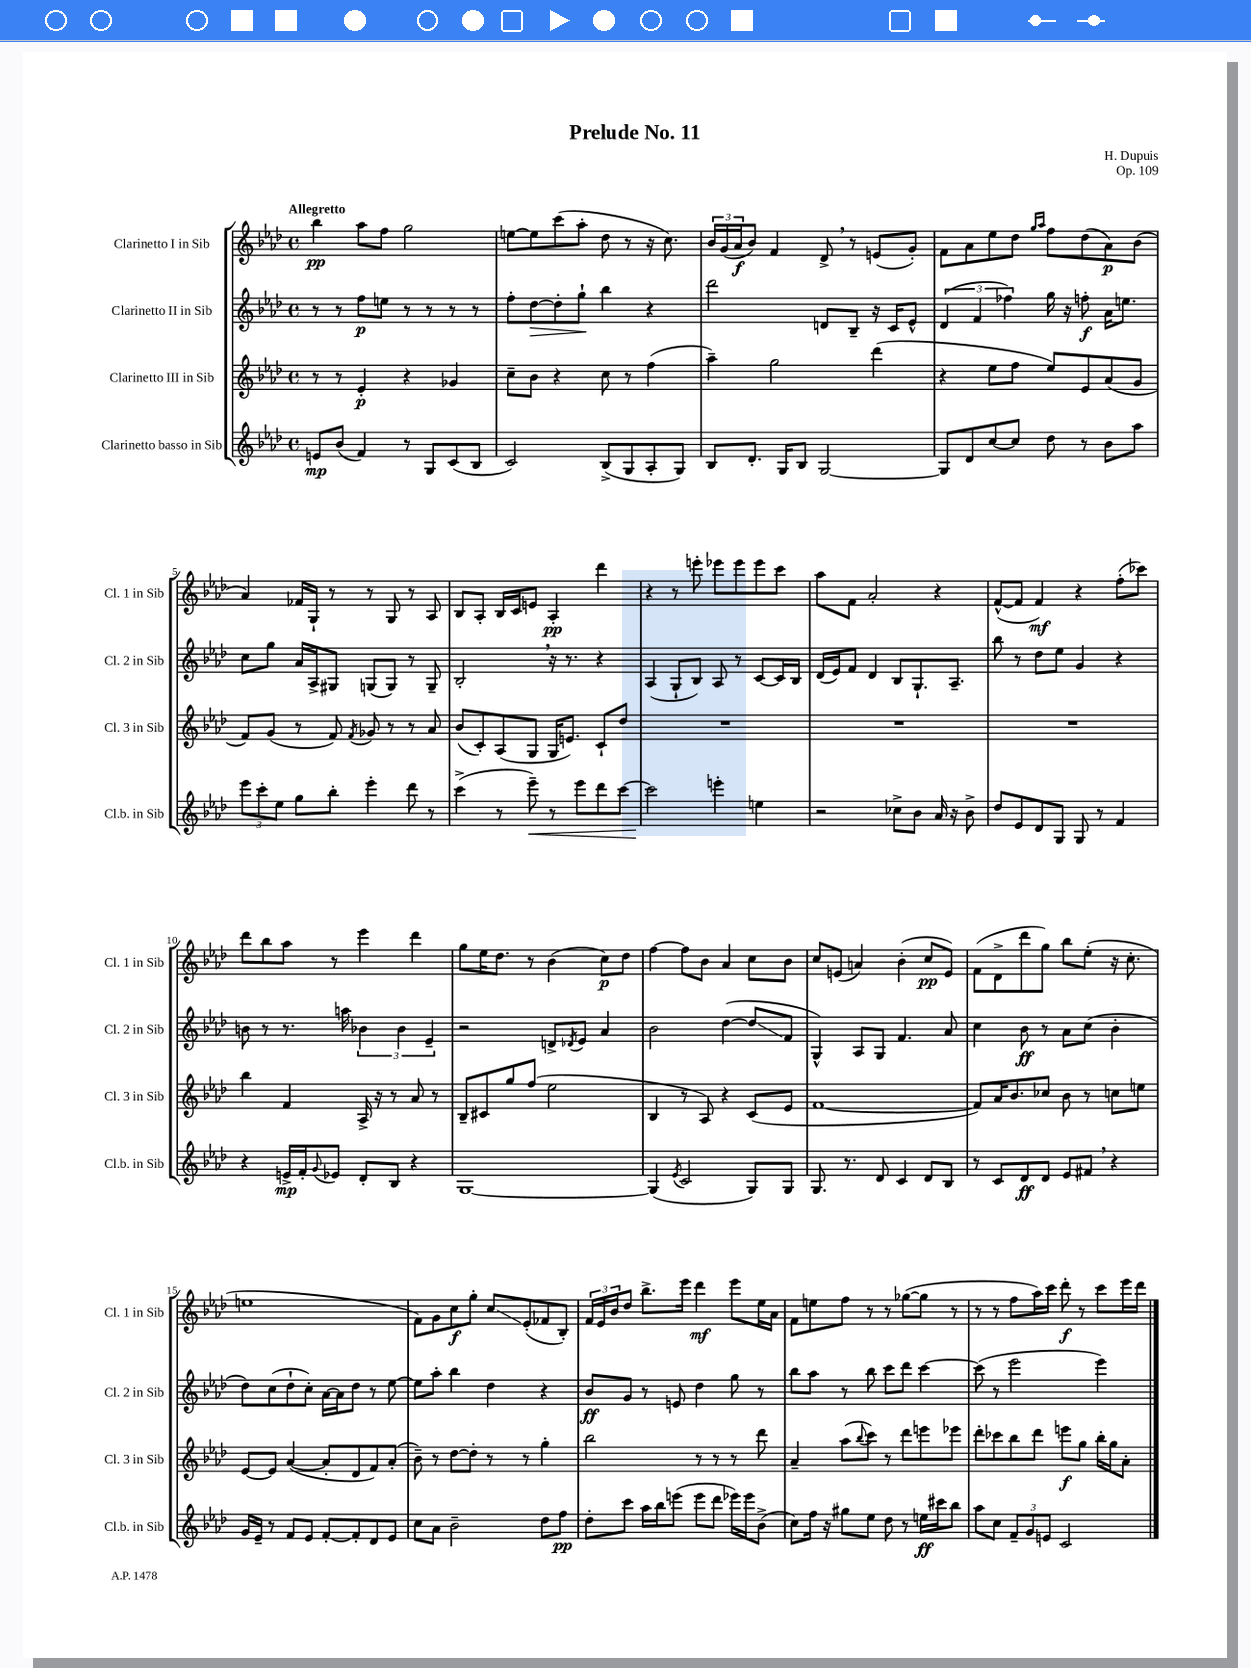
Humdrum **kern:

**kern	**kern	**kern	**kern
*staff4	*staff3	*staff2	*staff1
*clefG2	*clefG2	*clefG2	*clefG2
*k[b-e-a-d-]	*k[b-e-a-d-]	*k[b-e-a-d-]	*k[b-e-a-d-]
*M4/4	*M4/4	*M4/4	*M4/4
*met(c)	*met(c)	*met(c)	*met(c)
8e	8r	8r	4bb-
(8b-	8r	8r	.
4f)	4e-'	8ff	8aa-
.	.	8ee	8ff
8r	4r	8r	2gg
8G	.	8r	.
(8c	4g-	8r	.
8B-	.	8r	.
=	=	=	=
2c)	8cc~	8ff'	[8ee
.	8b-	[8dd-	8ee]
.	4r	8dd-']	(8ccc
.	.	8gg`	8aa-'
(8B-^	8cc	4bb-	8dd-
8G	8r	.	8r
8A-'	(4ff	4r	16r
.	.	.	8.cc)
8G)	.	.	.
=	=	=	=
8B-	4aa-~)	2ddd-	24b-
.	.	.	(24g
.	.	.	24a-
8.d-'	.	.	8b-)
.	2gg	.	4f
16G	.	.	.
8B-	.	.	.
[2G	.	8d	8d-^
.	.	8B-~	8r
.	(4ddd-	16r	(8e
.	.	16c	.
.	.	8e-^^	8g')
=	=	=	=
8G]	4r	(6d-	8f
8d-	.	.	8a-
.	.	6f	.
[8cc	8ee-	.	8ee-
.	.	6ff-)	.
8cc]	8ff	.	8dd-
.	.	.	16qqgg
.	.	.	16qqaa-
8dd-	8ee-)	16gg	8ff
.	.	16r	.
8r	8e-	8ff'	(8dd-
8b-	(8a-	16a-	8a-)
.	.	8.ee	.
8aa-	8g	.	(8b-
=	=	=	=
12eee-	8f)	8cc	4a-)
12ccc'	.	.	.
.	(8g	8gg	.
12ee-	.	.	.
8gg	8r	16a-	16f-
.	.	16A-^	16G`
8bb-'	8f)	8G#	8r
.	8qf	.	.
4eee-'	8g-	(8G	8r
.	8r	8G)	8G
8ddd-	8r	8r	8r
8r	8a-	8G~	8A-
=	=	=	=
(4ccc^	(8b-	2B-'	8B-
.	8c')	.	8A-'
8r	(8A-	.	16B-
.	.	.	16c
8eee-~)	8G	.	8e
8r	16G	16r	4A-'
.	8.e)	8.r	.
8eee-	.	.	.
8ddd-	8c`	4r	4ddd-
[8ccc	8dd-	.	.
=	=	=	=
2ccc]	1r	(4A-	4r
.	.	8G`	8r
.	.	8B-)	8eee'
4eee'	.	8A-	8eee-
.	.	8r	8eee-
4ee	.	[8c	8eee-
.	.	16c]	8ccc
.	.	16B-	.
=	=	=	=
2r	1r	(16d-	8aa-
.	.	16e-)	.
.	.	8f	8f
.	.	4d-	2a-'
8cc-^	.	8B-	.
8b-	.	8.G`	.
16a-	.	.	4r
16r	.	8.A-~	.
8b-^	.	.	.
=	=	=	=
8dd-	1r	8bb-	([8f^^
8e-	.	8r	8f]
8d-	.	8dd-	4f)
8G	.	8ee-	.
8G	.	4g	4r
8r	.	.	.
4f	.	4r	(8ff'
.	.	.	8ccc-)
=	=	=	=
4r	4bb-	8b	8ddd-
.	.	8r	8bb-
16e^	4f	8.r	8aa-
16f'	.	.	.
8qqg	.	.	.
8e-	.	.	8r
.	.	16aa	.
8d-'	16A-^	6b-	4eee-
.	16r	.	.
8B-	8r	.	.
.	.	6b-	.
4r	8a-	.	4ddd-
.	.	6e-~	.
.	8r	.	.
=	=	=	=
[1G	8B-~	2r	8gg
.	8c#	.	16ee-
.	.	.	8.dd-
.	8gg	.	.
.	(8ff	.	8r
.	2ee-	8d^	(4b-
.	.	8qd-	.
.	.	8e-	.
.	.	4a-	8cc)
.	.	.	8dd-
=	=	=	=
(4G]	4B-	2b-	[4ff
8qe-	.	.	.
2c	8r	.	8ff]
.	8A-)	.	8b-
.	4r	([4dd-	4a-
8G)	(8c	8dd-]	8cc
8G	8e-	8f	8b-
=	=	=	=
8.G	[1f	4G^^)	8cc
.	.	.	(8e
8.r	.	.	.
.	.	8A-	4a)
8d-	.	8G	.
4c	.	4.f	(4b-'
8d-	.	.	8cc
8B-	.	8a-	8e)
=	=	=	=
8r	8f])	4cc	(8f
8c	16a-	.	8d-^
.	8.b-	.	.
8d-	.	8b-	8ddd-
8d-	8cc-	8r	8gg)
8e-	8b-	8a-	8bb-
8f#	8r	(8cc	(8ee-'
4r	8cc	4b-'	16r
.	.	.	8.cc'
.	8ee	.	.
=	=	=	=
16g	[8e-	8dd-)	1ee
16e-~	.	.	.
8r	8e-]	(8cc	.
8f	([4a-	8dd-`	.
8e-	.	8cc')	.
[8f'	8a-']	[16a-	.
.	.	16a-]	.
8f']	8d-	8dd-	.
8d-	8f)	8r	.
8e-	(8a-'	[8ee-	.
=	=	=	=
8cc	8b-~)	8ee-]	8f)
8a-	8r	8aa-'	8g
2b-~	[8dd-	4bb-	8cc
.	8dd-']	.	8gg'
.	8r	4dd-	8cc
.	8r	.	(8e-'
8dd-	4gg'	4r	8f-
8ff	.	.	8B-')
=	=	=	=
8dd-'	2bb-	8b-	24f
.	.	.	24e-
.	.	.	24b-
8ccc	.	8g	8dd-
16aa-	.	8r	8.bb-^
16bb-	.	.	.
(8eee	.	8e	.
.	.	.	16eee-
8eee	8r	4dd-	4ddd-
8ddd-	8r	.	.
16eee-)	8r	8gg	8eee-
16eee-	.	.	.
(8b-^	8ddd-	8r	16ee-
.	.	.	16a-
=	=	=	=
8cc)	4a-~	8bb-	8f
16ff	.	8aa-	8ee
16r	.	.	.
8gg#	(8aa-	8r	8ff
.	8qqbb-	.	.
8ee-	8ccc)	8bb-	8r
8dd-	8r	8ccc	8r
8r	8ddd-	8ddd-	([8gg-
16ee	8eee	[4ccc	8gg-]
16ccc#	.	.	.
8bb-	8eee-	.	8r
=	=	=	=
8aa-	8ddd-'	(8ccc]	8r
8cc	8ccc-	8r	8r
12f~	8bb-	2eee-	8ff
12g	.	.	.
.	8ddd-	.	16aa-)
12e	.	.	.
.	.	.	16ccc
2c	8eee	.	8ddd-'
.	8gg	.	8r
.	16bb-'	4eee-)	8ccc
.	16gg	.	.
.	8a-'	.	16eee-
.	.	.	16ddd-
==	==	==	==
*-	*-	*-	*-
